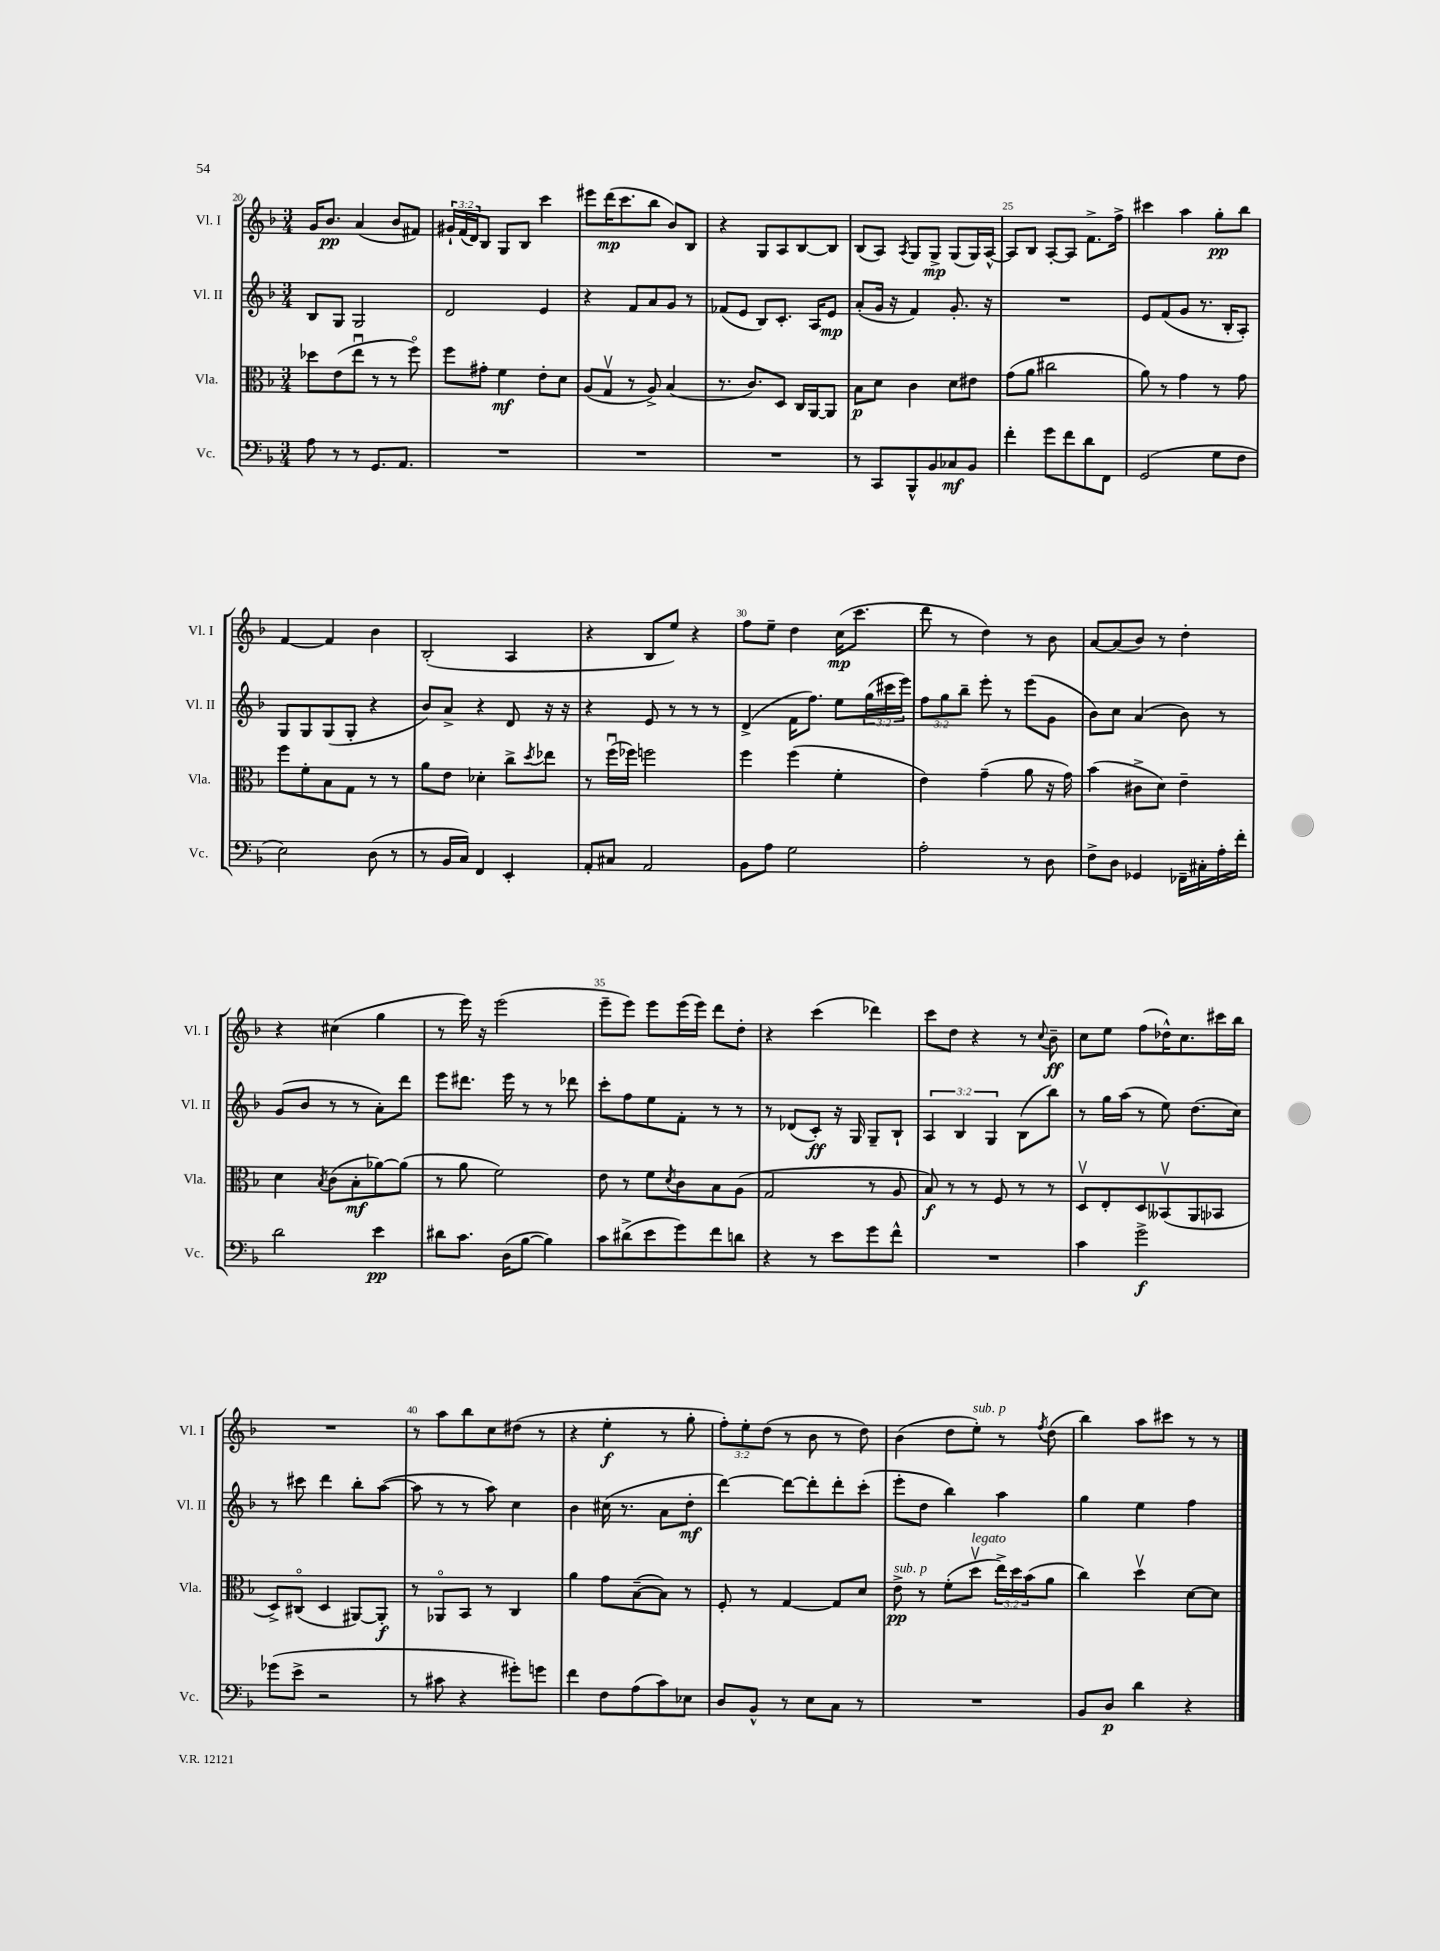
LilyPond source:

<<
\new StaffGroup <<
\new Staff = "s0" \with { instrumentName = "Vl. I" shortInstrumentName = "Vl. I" } {
    \clef treble \key f \major \numericTimeSignature \time 3/4 \override Staff.TupletNumber.text = #tuplet-number::calc-fraction-text
    g'16 bes'8.\pp a'4( bes'8 fis'8) |
    \tuplet 3/2 { gis'16-! f'16( d'16) } bes8 g8 bes8 c'''4 |
    eis'''8 d'''16\mp( c'''8. bes''8 bes'8) bes8 |
    r4 g8 a8 bes8~ bes8 |
    bes8( a8) \acciaccatura { a8 } g8 g8->\mp g8( g16) a16~-^ |
    a8 bes8 a8~-. a8 f'8.-> f''16-> |
    cis'''4 a''4 g''8-.\pp bes''8 |
    f'4~ f'4 bes'4 |
    bes2-.( a4 |
    r4 bes8 e''8) r4 |
    f''8 e''8-- d''4 c''16\mp( c'''8. |
    d'''8 r8 d''4) r8 bes'8 |
    a'8~ a'8( bes'8) r8 d''4-. |
    r4 cis''4( g''4 |
    r8 e'''16) r16 e'''2( |
    e'''8-- e'''8) e'''8 e'''16( e'''16) d'''8 d''8-. |
    r4 c'''4( des'''4) |
    c'''8 d''8 r4 r8 \appoggiatura { c''8 } bes'8--\ff |
    c''8 e''8 f''8( des''16-^) c''8. cis'''16 bes''16 |
    R2. |
    r8 a''8 bes''8 c''8 dis''8( r8 |
    r4 e''4-.\f r8 g''8-. |
    \tuplet 3/2 { f''8-.) e''8-. d''8( } r8 bes'8 r8 d''8) |
    bes'4( d''8 e''8-.^\markup { \italic "sub. p" }) r8 \acciaccatura { f''8 } d''8( |
    bes''4) a''8 cis'''8 r8 r8 \bar "|." |
}
\new Staff = "s1" \with { instrumentName = "Vl. II" shortInstrumentName = "Vl. II" } {
    \clef treble \key f \major \numericTimeSignature \time 3/4 \override Staff.TupletNumber.text = #tuplet-number::calc-fraction-text
    bes8 g8 g2 |
    d'2 e'4 |
    r4 f'8 a'8 g'8 r8 |
    fes'8( e'8 bes8) c'8.-. a16 e'8\mp |
    a'8-.( g'16 r16 f'4) g'8.-. r16 |
    R2. |
    e'8 f'8( g'8 r8. bes16-. a8-.) |
    g8 g8 g8( g8-. r4 |
    bes'8) a'8-> r4 d'8 r16 r16 |
    r4 e'8 r8 r8 r8 |
    d'4->( f'16 f''8.) e''8 \tuplet 3/2 { g''16( cis'''16 e'''16) } |
    \tuplet 3/2 { f''8 g''8 bes''8-- } e'''8-. r8 e'''8( g'8 |
    bes'8) c''8 a'4( bes'8) r8 |
    g'8( bes'8 r8 r8 a'8-.) d'''8 |
    e'''8 dis'''8. e'''16 r8 r8 des'''8 |
    c'''8-. f''8 e''8 f'8-. r8 r8 |
    r8 des'8( c'8-.\ff) r16 g16 g8-- bes8-! |
    \tuplet 3/2 { a4 bes4 g4 } bes8( bes''8) |
    r8 g''16 a''16( r8 e''8) d''8.( c''16) |
    r8 cis'''8 d'''4 bes''8-. a''8~( |
    a''8 r8 r8 a''8) c''4 |
    bes'4 cis''16( r8. a'8 d''8-.\mf |
    d'''4~) d'''8~ d'''8-. d'''8-. c'''8-.( |
    e'''8-. d''8 bes''4) a''4 |
    g''4 e''4 f''4 \bar "|." |
}
\new Staff = "s2" \with { instrumentName = "Vla." shortInstrumentName = "Vla." } {
    \clef alto \key f \major \numericTimeSignature \time 3/4 \override Staff.TupletNumber.text = #tuplet-number::calc-fraction-text
    des''8 e'8( e''8\downbow r8 r8 f''8\flageolet) |
    f''8 gis'8-. f'4\mf e'8-. d'8 |
    a8( g8\upbow r8 a8->) bes4( |
    r8. c'8.) d8 c16 a,16~ a,8 |
    bes8\p d'8 c'4 d'8 eis'8 |
    g'8( a'8 cis''2 |
    a'8) r8 g'4 r8 g'8 |
    f''8 f'8-. bes8 g8 r8 r8 |
    a'8 e'8 des'4-. c''8-> \acciaccatura { d''8 } ees''8 |
    r8 f''16\downbow( fes''16) f''2 |
    f''4 f''4( f'4-. |
    e'4) g'4--( a'8 r16 g'16) |
    bes'4( cis'8-> d'8) e'4-- |
    d'4 \acciaccatura { bes8 } c'8( bes8-.\mf aes'8~) aes'8( |
    r8 a'8 f'2) |
    e'8 r8 f'8 \acciaccatura { d'8 } c'8 bes8 a8( |
    g2 r8 a8 |
    bes8\f) r8 r8 f8 r8 r8 |
    d8\upbow e8-. d8 beses,8\upbow( a,8 bes,8 |
    d8->) cis8\flageolet( d4 ais,8~) ais,8-.\f |
    r8 aes,8\flageolet bes,8 r8 c4 |
    a'4 g'8 bes8~--( bes8) r8 |
    f8-. r8 g4~ g8 d'8 |
    e'8->\pp^\markup { \italic "sub. p" } r8 f'8-.( d''8\upbow^\markup { \italic "legato" } \tuplet 3/2 { e''16->) d''16 bes'16( } a'8 |
    c''4) d''4\upbow d'8~ d'8 \bar "|." |
}
\new Staff = "s3" \with { instrumentName = "Vc." shortInstrumentName = "Vc." } {
    \clef bass \key f \major \numericTimeSignature \time 3/4
    a8 r8 r8 g,8. a,8. |
    R2. |
    R2. |
    R2. |
    r8 c,8 bes,,8-^ bes,8 ces8\mf bes,8 |
    f'4-. g'8 f'8 d'8 f,8 |
    g,2( g8 f8 |
    e2) d8( r8 |
    r8 bes,16 c16) f,4 e,4-. |
    a,8-. cis8 a,2 |
    bes,8 a8 g2 |
    a2-. r8 d8 |
    f8-> d8 ges,4 fes,16-- cis16-. a16-. f'16-. |
    d'2 e'4\pp |
    dis'8 c'8. d16( bes8~ bes4) |
    c'8 dis'8->( e'8 g'8) f'8 d'8 |
    r4 r8 e'8 g'8 f'8-^ |
    R2. |
    c'4 g'2->\f |
    ges'8( e'8-> r2 |
    r8 cis'8 r4 gis'8-.) g'8 |
    f'4 f8 a8( c'8) ees8 |
    d8 bes,8-^ r8 e8 c8 r8 |
    R2. |
    bes,8 d8\p d'4 r4 \bar "|." |
}
>>
>>
\layout { \context { \Score currentBarNumber = #20 \override BarNumber.break-visibility = ##(#f #t #t) barNumberVisibility = #(every-nth-bar-number-visible 5) } }
